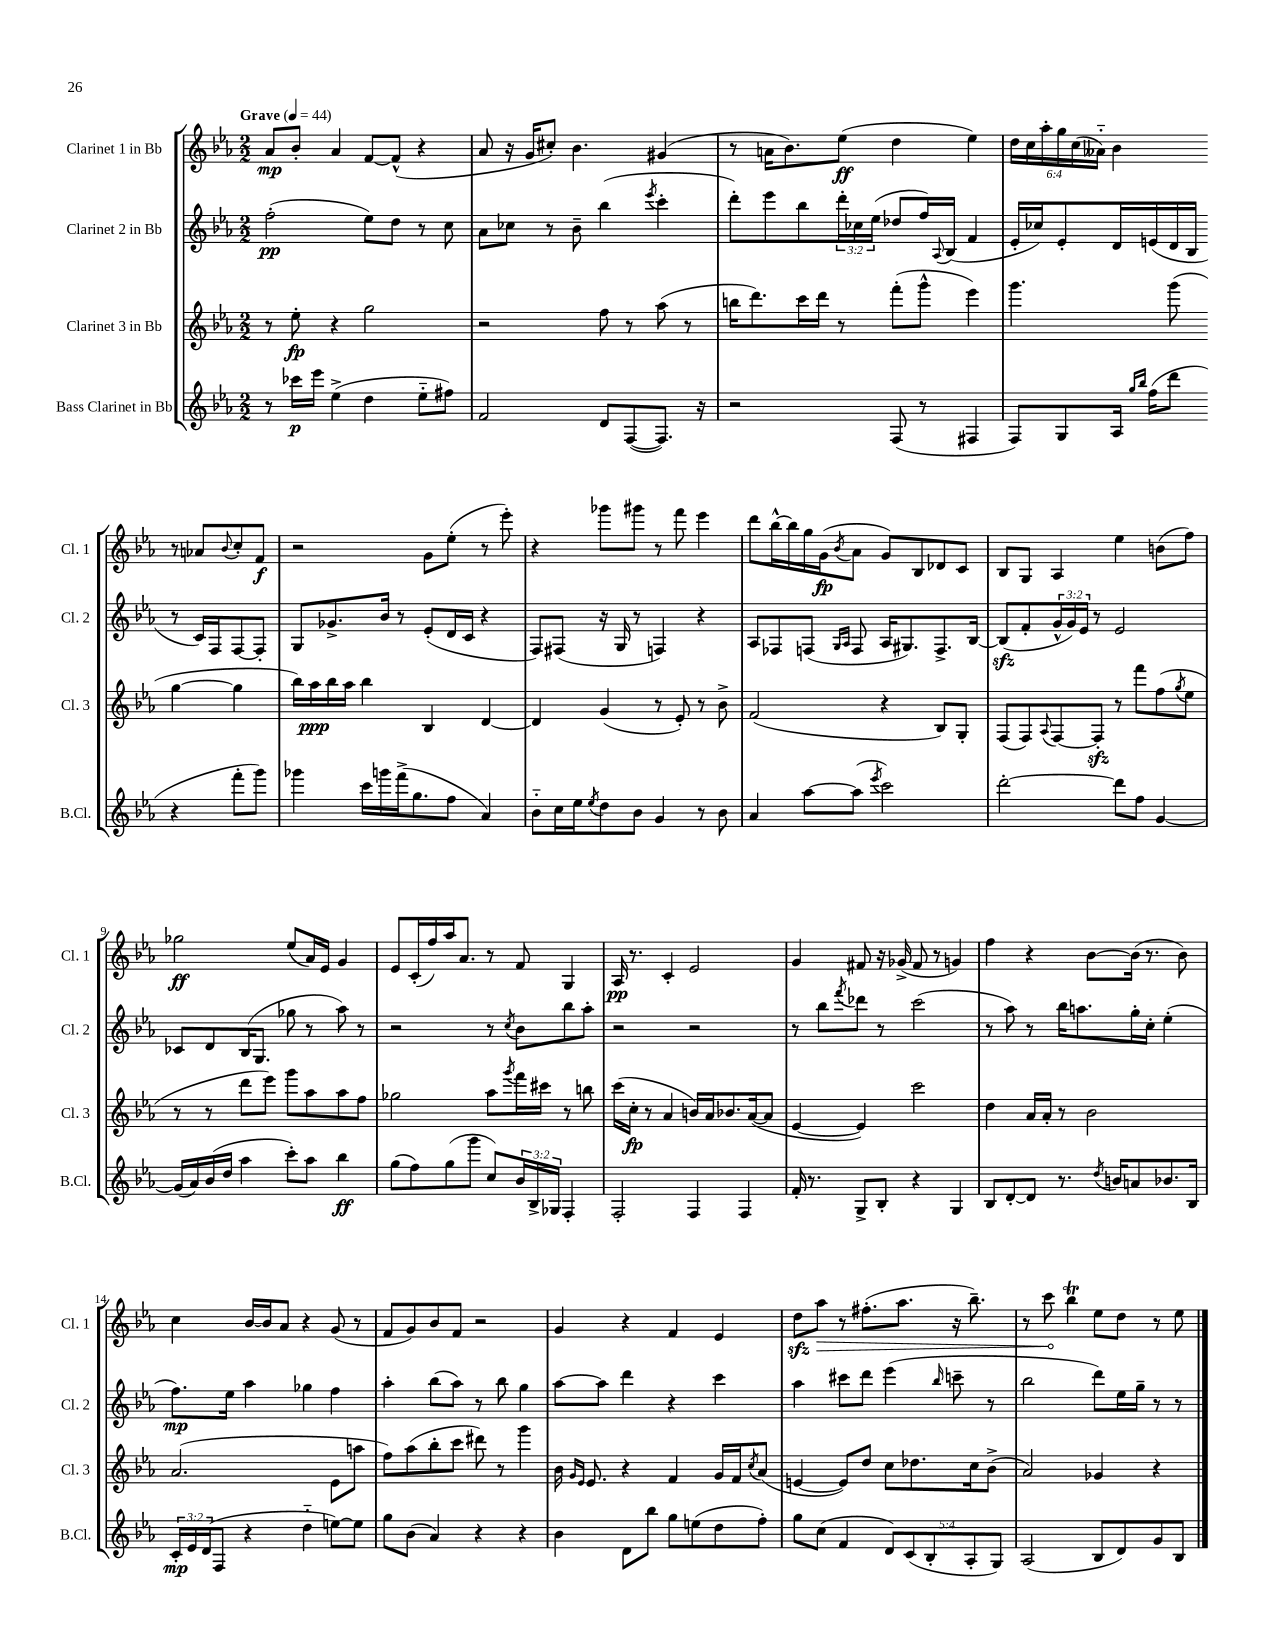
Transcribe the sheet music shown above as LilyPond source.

<<
\new StaffGroup <<
\new Staff = "s0" \with { instrumentName = "Clarinet 1 in Bb" shortInstrumentName = "Cl. 1" } {
    \clef treble \key ees \major \numericTimeSignature \time 2/2 \override Staff.TupletNumber.text = #tuplet-number::calc-fraction-text \tempo "Grave" 4 = 44
    aes'8\mp bes'8-. aes'4 f'8~ f'8-^( r4 |
    aes'8 r16 g'16 cis''8-.) bes'4. gis'4( |
    r8 a'16 bes'8.) ees''8\ff( d''4 ees''4) |
    \tuplet 6/4 { d''16 c''16 aes''16-. g''16 c''16( aeses'16-_) } bes'4 r8 aes'8 \appoggiatura { bes'8 } c''8-. f'8\f |
    r2 g'8 ees''8-.( r8 ees'''8-.) |
    r4 ges'''8 gis'''8 r8 f'''8 ees'''4 |
    d'''8 bes''16~-^ bes''16 g''16 g'16\fp( \acciaccatura { bes'8 } aes'8 g'8) bes8 des'8 c'8 |
    bes8 g8 aes4 ees''4 b'8( f''8) |
    ges''2\ff ees''8( aes'16) ees'16 g'4 |
    ees'8 c'16-.( f''16) aes''16 aes'8. r8 f'8 g4 |
    aes16\pp r8. c'4-. ees'2 |
    g'4 fis'8 r16 ges'16->( fis'8 r8 g'4) |
    f''4 r4 bes'8~ bes'16( r8. bes'8) |
    c''4 bes'16~ bes'16 aes'8 r4 g'8( r8 |
    f'8 g'8) bes'8 f'8 r2 |
    g'4 r4 f'4 ees'4 |
    d''8\sfz \once \override Hairpin.circled-tip = ##t aes''8\> r8 fis''8.-.( aes''8. r16 bes''8.--) |
    r8 c'''8\! bes''4\trill ees''8 d''8 r8 ees''8 \bar "|." |
}
\new Staff = "s1" \with { instrumentName = "Clarinet 2 in Bb" shortInstrumentName = "Cl. 2" } {
    \clef treble \key ees \major \numericTimeSignature \time 2/2 \override Staff.TupletNumber.text = #tuplet-number::calc-fraction-text
    f''2-.\pp( ees''8) d''8 r8 c''8 |
    aes'8 ces''8 r8 bes'8-- bes''4( \acciaccatura { ees'''8 } c'''4-. |
    d'''8-.) ees'''8 bes''8 \tuplet 3/2 { d'''16-. ces''16 ees''16( } des''8 f''16) \appoggiatura { aes8 } bes16( f'4 |
    ees'16-. ces''16) ees'8-. d'16 e'16( d'16 bes16 r8 c'16) f16 f8~ f8-. |
    g8 ges'8.-> bes'16 r8 ees'8-.( d'16 c'16 r4 |
    f8) fis8( r16 g16 r8 f4) r4 |
    aes8 fes8 f8( \grace { g16 aes16 } f8 aes16 gis8.) f8.-> bes16~ |
    bes8\sfz( f'8-. \tuplet 3/2 { g'16-^ g'16) ees'16 } r8 ees'2 |
    ces'8 d'8 bes16( g8. ges''8 r8 aes''8) r8 |
    r2 r8 \acciaccatura { c''8 } bes'8 bes''8 aes''8-. |
    r2 r2 |
    r8 bes''8 \acciaccatura { f'''8 } des'''8 r8 c'''2( |
    r8 aes''8) r8 bes''16 a''8. g''16-. c''16-. ees''4-.( |
    f''8.\mp) ees''16 aes''4 ges''4 f''4 |
    aes''4-. bes''8( aes''8) r8 bes''8 g''4 |
    aes''8~ aes''8 d'''4 r4 c'''4 |
    aes''4 cis'''8 d'''8 ees'''4( \grace { bes''16 } c'''8-- r8 |
    bes''2 d'''8) ees''16 g''16-- r8 r8 \bar "|." |
}
\new Staff = "s2" \with { instrumentName = "Clarinet 3 in Bb" shortInstrumentName = "Cl. 3" } {
    \clef treble \key ees \major \numericTimeSignature \time 2/2
    r8 ees''8-.\fp r4 g''2 |
    r2 f''8 r8 aes''8( r8 |
    b''16 d'''8.) c'''16 d'''16 r8 f'''8-.( g'''8-^ ees'''4) |
    g'''4. g'''8( g''4~ g''4 |
    bes''16) aes''16\ppp bes''16 aes''16 bes''4 bes4 d'4~ |
    d'4 g'4( r8 ees'8-.) r8 bes'8-> |
    f'2( r4 bes8) g8-. |
    f8( f8) \appoggiatura { aes8 } f8~ f8-.\sfz r8 f'''8 f''8( \acciaccatura { g''8 } ees''8 |
    r8 r8 d'''8 ees'''8) g'''8 aes''8 aes''8 f''8 |
    ges''2 aes''8 \acciaccatura { g'''8 } f'''16 cis'''16 r8 b''8 |
    c'''16( c''16-.\fp r8 aes'4 b'16) aes'16 bes'8. aes'16~( aes'8 |
    ees'4~ ees'4) c'''2 |
    d''4 aes'16 aes'16-. r8 bes'2 |
    aes'2.( ees'8 a''8 |
    f''8) aes''8( bes''8-. c'''8 dis'''8) r8 g'''4 |
    bes'16 \grace { g'16 ees'16 } ees'8. r4 f'4 g'16 f'16 \acciaccatura { c''8 } aes'8( |
    e'4~ e'8) d''8 c''8 des''8. c''16 bes'8->( |
    aes'2) ges'4 r4 \bar "|." |
}
\new Staff = "s3" \with { instrumentName = "Bass Clarinet in Bb" shortInstrumentName = "B.Cl." } {
    \clef treble \key ees \major \numericTimeSignature \time 2/2 \override Staff.TupletNumber.text = #tuplet-number::calc-fraction-text
    r8 ces'''16\p ees'''16 ees''4->( d''4 ees''8-_ fis''8) |
    f'2 d'8 f8~( f8.) r16 |
    r2 f8( r8 fis4 |
    f8) g8 aes16 \grace { g''16 bes''16 } f''16( d'''8 r4 f'''8-. g'''8) |
    ges'''4 c'''16 g'''16 f'''16->( g''8. f''8 aes'4) |
    bes'8-_ c''16 ees''16 \acciaccatura { ees''8 } d''8 bes'8 g'4 r8 bes'8 |
    aes'4 aes''8~ aes''8( \acciaccatura { ees'''8 } c'''2) |
    d'''2~-. d'''8 f''8 g'4~ |
    g'16( aes'16) bes'16( d''16 aes''4 c'''8-.) aes''8 bes''4\ff |
    g''8( f''8) g''8( g'''8 c''8) \tuplet 3/2 { bes'16 bes16-> ges16 } f4-. |
    f2-. f4 f4 |
    f'16-. r8. g8-> bes8-. r4 g4 |
    bes8 d'8~-. d'8 r8. \acciaccatura { d''8 } b'16 a'8 bes'8. bes16 |
    \tuplet 3/2 { c'16-.\mp ees'16 d'16( } f8 r4 d''4-_ e''8~) e''8 |
    g''8 bes'8( aes'4) r4 r4 |
    bes'4 d'8 bes''8 g''8 e''8( d''8 f''8-.) |
    g''8 c''8( f'4 \tuplet 5/4 { d'8) c'8( bes8-. aes8-. g8) } |
    aes2( bes8 d'8) g'8 bes8 \bar "|." |
}
>>
>>
